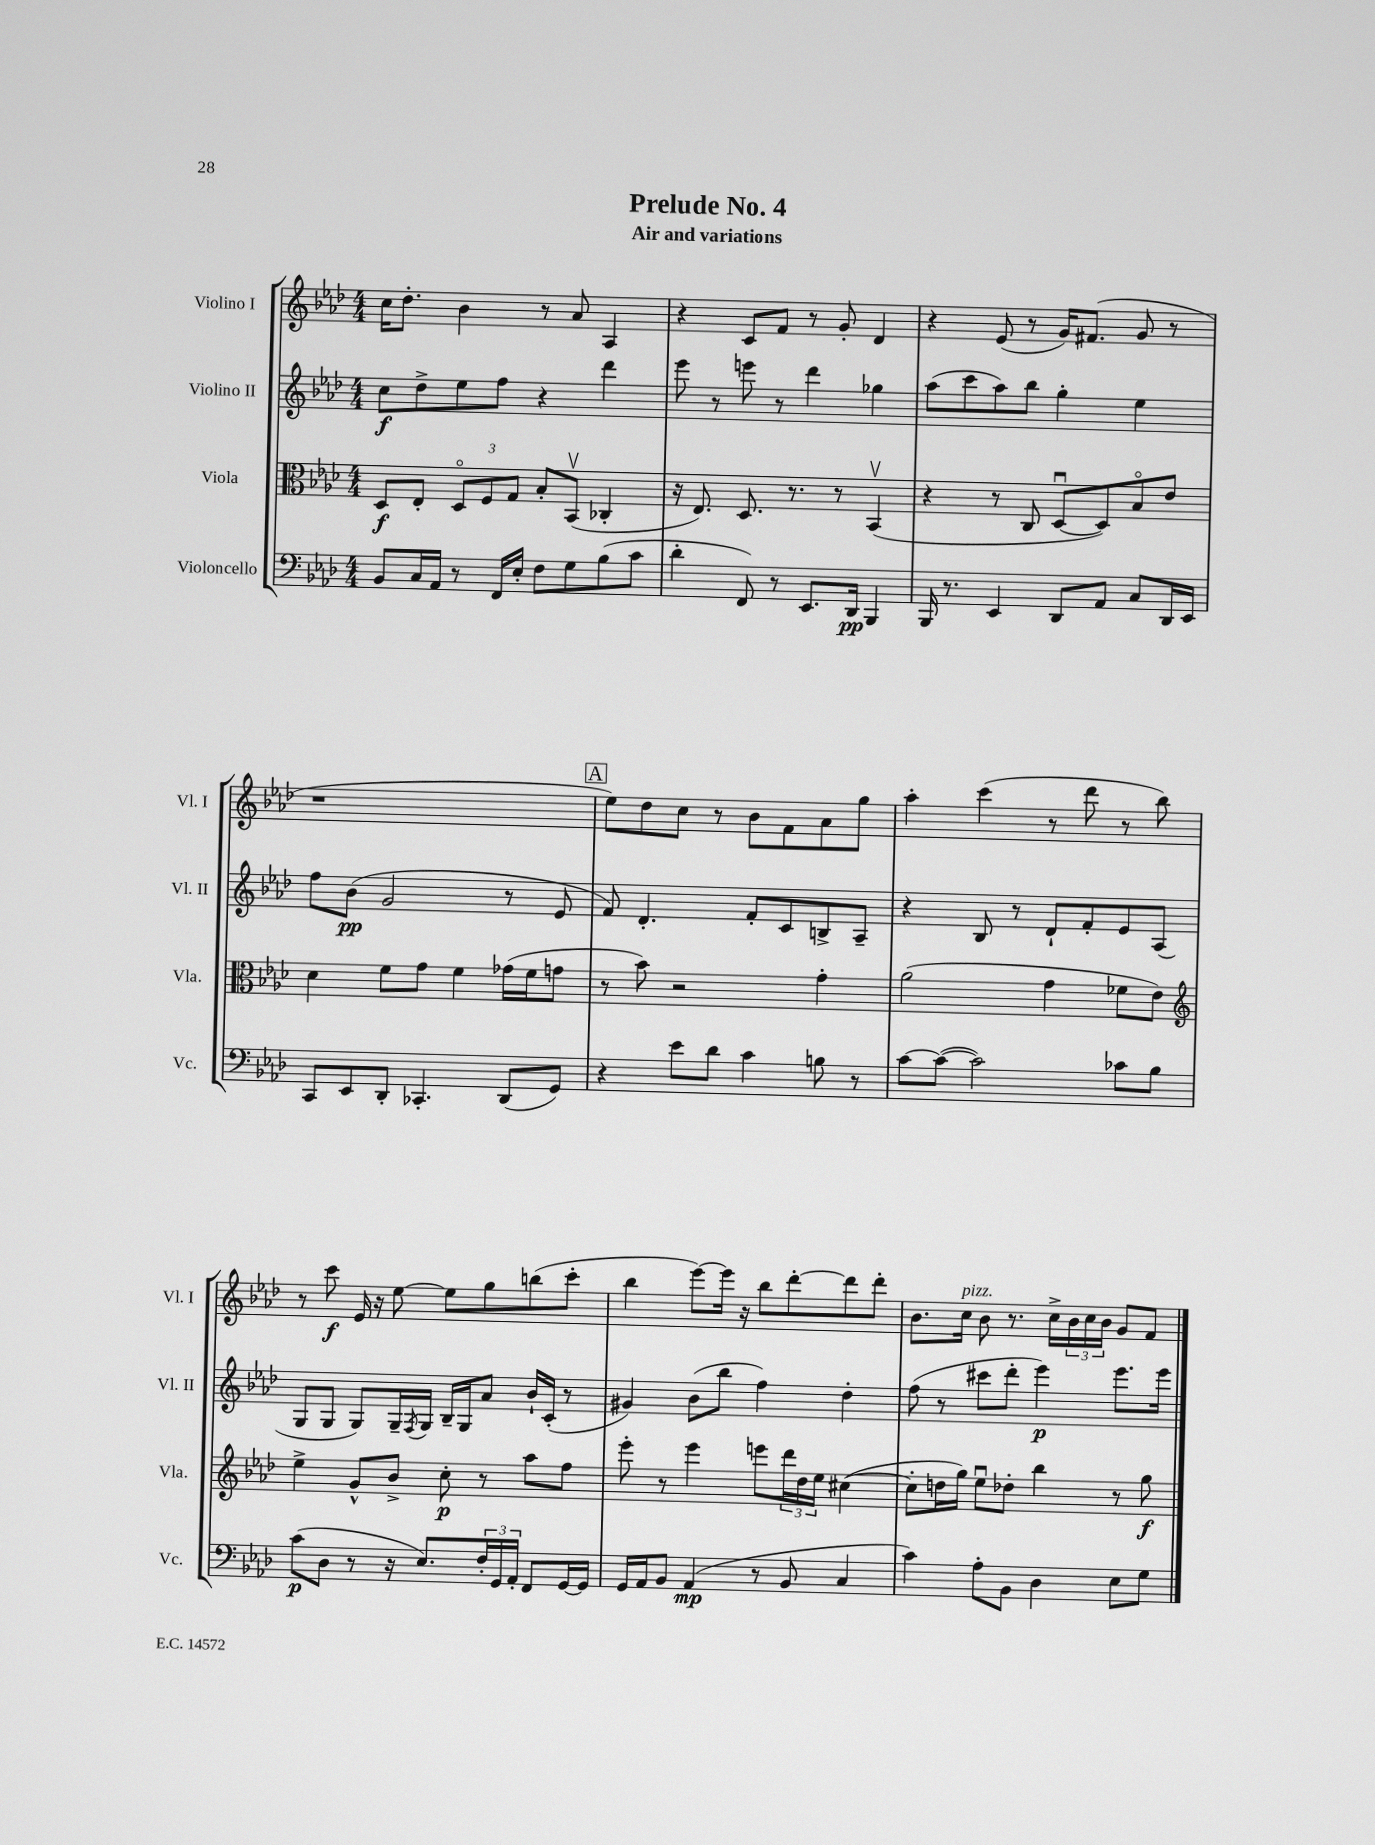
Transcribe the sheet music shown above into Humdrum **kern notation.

**kern	**kern	**kern	**kern
*staff4	*staff3	*staff2	*staff1
*clefF4	*clefC3	*clefG2	*clefG2
*k[b-e-a-d-]	*k[b-e-a-d-]	*k[b-e-a-d-]	*k[b-e-a-d-]
*M4/4	*M4/4	*M4/4	*M4/4
8BB-/L	8D-/L	8cc\L	16cc\LK
.	.	.	8.dd-'\J
16C/L	8E-'/J	8dd-^\	.
16AA-/JJ	.	.	.
8r	12D-o/L	8ee-\	4b-\
.	12F/	.	.
16FF/LL	.	8ff\J	.
.	12G/J	.	.
16E-'/JJ	.	.	.
8F\L	8B-'/L	4r	8r
8G\	(8BB-v/J	.	8a-/
(8B-\	4C-'/	4ddd-\	4A-/
8c\J	.	.	.
=	=	=	=
4d-'\	16r	8eee-\	4r
.	8.E-/)	.	.
.	.	8r	.
8FF/)	8.D-/	8eee\	8c/L
8r	.	8r	8f/J
.	8.r	.	.
8.EE-/L	.	4ddd-\	8r
.	8r	.	8g'/
16DD-/Jk	.	.	.
4BBB-/	(4BB-v/	4gg-\	4d-/
=	=	=	=
16BBB-/	4r	(8aa-\L	4r
8.r	.	.	.
.	.	8ccc\	.
4EE-/	8r	8aa-\)	(8e-/
.	8C/	8bb-\J	8r
8DD-/L	[8D-u/L	4gg'\	16g/LK)
.	.	.	(8.f#/J
8AA-/J	8D-/])	.	.
8C/L	8B-o/	4ee-\	8g/
16DD-/L	8e-/J	.	8r
16EE-/JJ	.	.	.
=	=	=	=
8CC/L	4d-\	8ff\L	1r
8EE-/	.	(8b-\J	.
8DD-'/J	8f\L	2g/	.
4.CC-'/	8g\J	.	.
.	4f\	.	.
(8DD-/L	(16g-\LL	8r	.
.	16f\J	.	.
8GG/J)	8g\J	8e-/	.
=	=	=	=
4r	8r	8f/)	8ee-\L)
.	8b-\)	4.d-'/	8dd-\
8e-\L	2r	.	8cc\J
8d-\J	.	.	8r
4c\	.	8f'/L	8b-\L
.	.	8c/	8f\
8B\	4g'\	8B^/	8a-\
8r	.	8A-~/J	8gg\J
=	=	=	=
[8c\L	(2a-\	4r	4aa-'\
(8c\_J	.	.	.
2c\])	.	8B-/	(4ccc\
.	.	8r	.
.	4g\	8d-`/L	8r
.	.	8f'/	8ddd-\
8c-\L	8f-\L	8e-/	8r
8B-\J	8e-\J)	(8A-/J	8bb-\)
=	=	=	=
*	*clefG2	*	*
(8c\L	4ee-^\	8G/L	8r
8D-\J	.	8G/J	8ccc\
8r	8g^^/L	8G/L)	16e-/
.	.	.	16r
16r	8b-^/J	16G~/L	[8ee-\
.	.	8qF/	.
8.E-/L)	.	16G/JJ	.
.	8cc'\	16B-~/LL	8ee-\]L
.	.	16G/J	.
24F'/L	8r	8a-/J	8gg\
24GG/	.	.	.
24AA-'/JJ	.	.	.
8FF/L	8aa-\L	16b-`/LL	(8bb\
.	.	(16c'/JJ	.
[16GG/L	8ff\J	8r	8ccc'\J
16GG/]JJ	.	.	.
=	=	=	=
16GG/LL	8eee-'\	4g#/)	4bb-\
16AA-/J	.	.	.
8BB-/J	8r	.	.
(4AA-/	4eee-\	(8b-\L	[8eee-\L)
.	.	8bb-\J	16eee-\]Jk
.	.	.	16r
8r	8eee\L	4ff\)	8bb-\L
8BB-/	24ddd-\L	.	[8ddd-'\
.	24dd-\	.	.
.	24ee-\JJ	.	.
4C/	([4cc#\	4dd-'\	8ddd-\]
.	.	.	8ddd-'\J
=	=	=	=
4c\)	8cc#'\]L	(8ff\	8.b-\L
.	16dd\L	8r	.
.	16gg\JJ)	.	16cc\Jk
8A-'\L	8ee-u\L	8ccc#\L	8b-\
8BB-\J	8dd-'\J	8ddd-'\J	8.r
4D-\	4bb-\	4eee-\)	.
.	.	.	16cc^\LL
.	.	.	24b-\
.	.	.	24cc\
.	.	.	24b-\JJ
8E-\L	8r	8.eee-\L	8g/L
8G\J	8gg\	.	8f/J
.	.	16eee-\Jk	.
==	==	==	==
*-	*-	*-	*-
